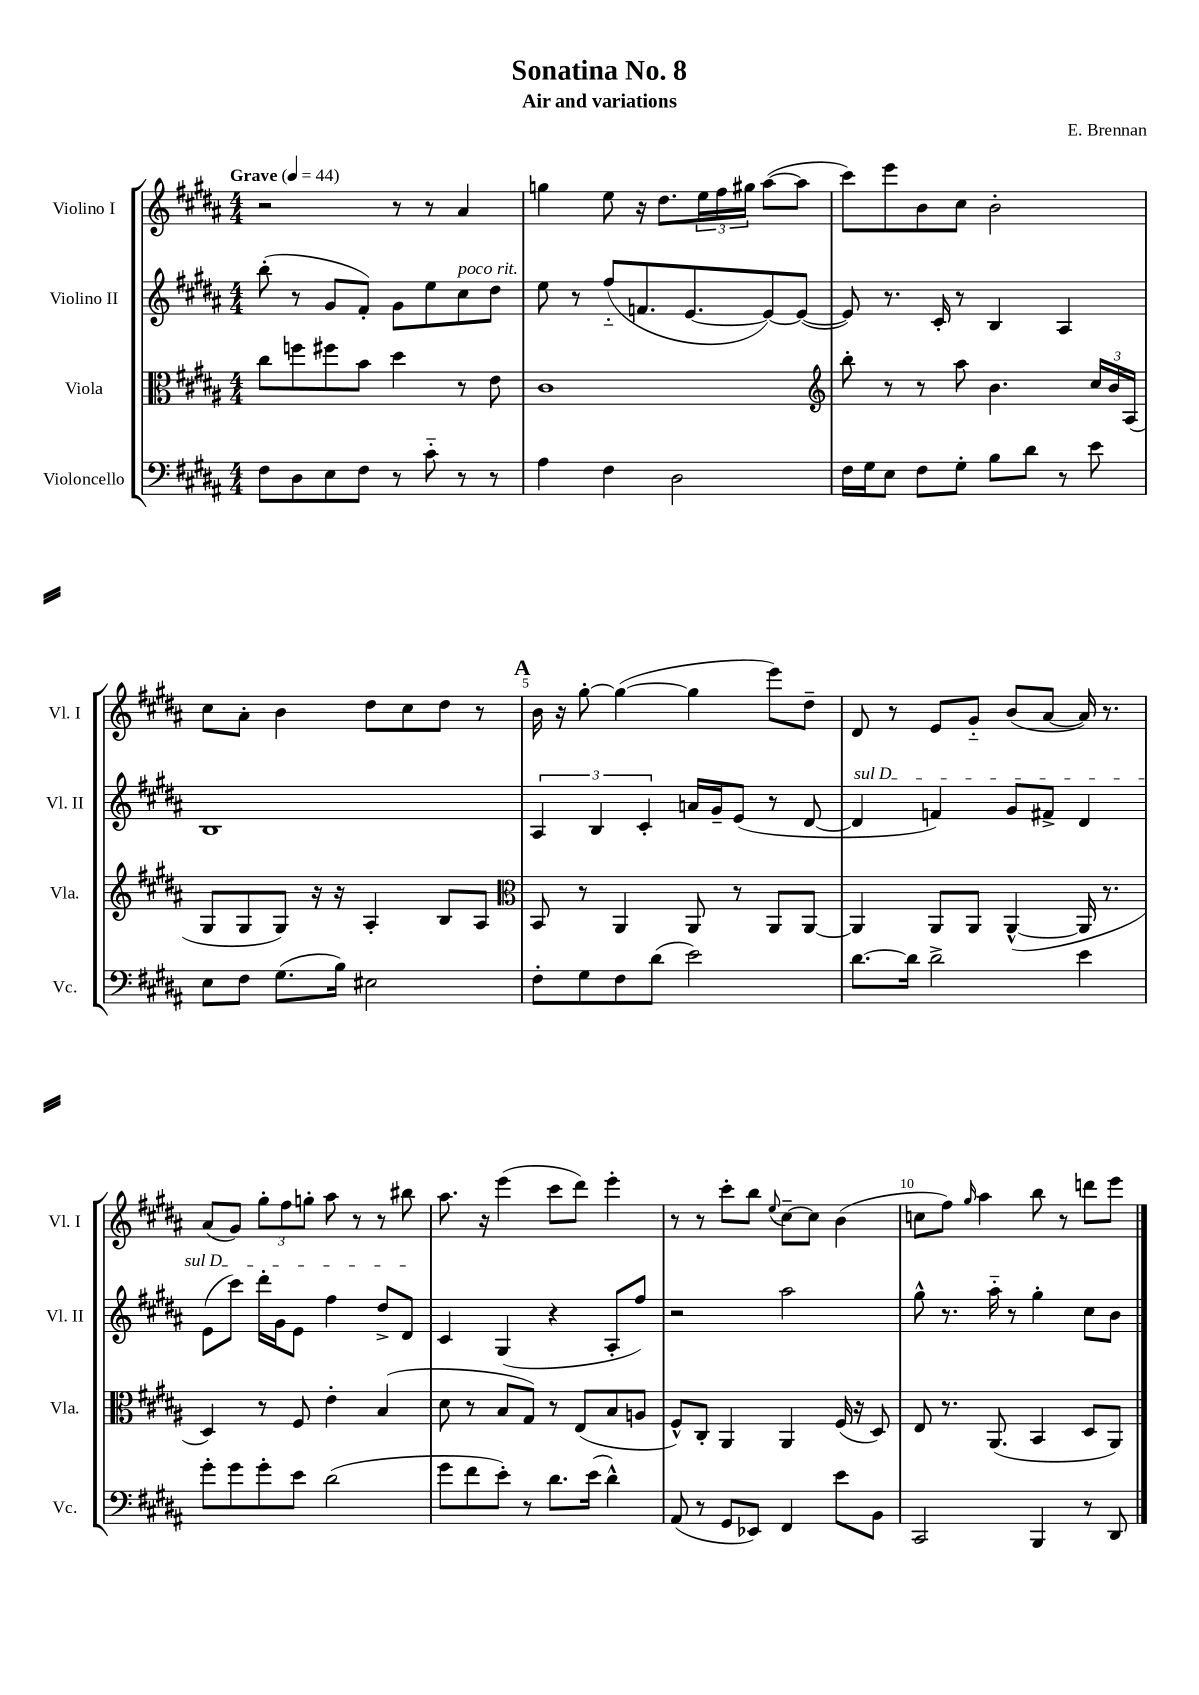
\header { title = "Sonatina No. 8" composer = "E. Brennan" subtitle = "Air and variations" }
<<
\new StaffGroup <<
\new Staff = "s0" \with { instrumentName = "Violino I" shortInstrumentName = "Vl. I" } {
    \clef treble \key b \major \numericTimeSignature \time 4/4 \tempo "Grave" 4 = 44
    r2 r8 r8 ais'4 |
    g''4 e''8 r16 dis''8. \tuplet 3/2 { e''16 fis''16 gis''16 } ais''8~( ais''8 |
    cis'''8) e'''8 b'8 cis''8 b'2-. |
    cis''8 ais'8-. b'4 dis''8 cis''8 dis''8 r8 |
    \mark \markup { \bold "A" } b'16 r16 gis''8~-. gis''4~( gis''4 e'''8) dis''8-- |
    dis'8 r8 e'8 gis'8-_ b'8( ais'8~ ais'16) r8. |
    ais'8( gis'8) \tuplet 3/2 { gis''8-. fis''8 g''8-. } ais''8 r8 r8 bis''8 |
    ais''8. r16 e'''4( cis'''8 dis'''8) e'''4-. |
    r8 r8 cis'''8-. b''8 \appoggiatura { e''8 } cis''8~-- cis''8 b'4( |
    c''8 fis''8) \grace { gis''16 } ais''4 b''8 r8 d'''8 e'''8 \bar "|." |
}
\new Staff = "s1" \with { instrumentName = "Violino II" shortInstrumentName = "Vl. II" } {
    \clef treble \key b \major \numericTimeSignature \time 4/4
    b''8-.( r8 gis'8 fis'8-.) gis'8 e''8 cis''8^\markup { \italic "poco rit." } dis''8 |
    e''8 r8 fis''8-_( f'8. e'8.~ e'8~) e'8~( |
    e'8) r8. cis'16-. r8 b4 ais4 |
    b1 |
    \mark \markup { \bold "A" } \tuplet 3/2 { ais4 b4 cis'4-. } a'16 gis'16-- e'8( r8 dis'8~ |
    \once \override TextSpanner.bound-details.left.text = \markup { \italic "sul D" } dis'4\startTextSpan f'4) gis'8 fis'8-> dis'4 |
    e'8( cis'''8) dis'''16-. gis'16 e'8 fis''4 dis''8-> dis'8\stopTextSpan |
    cis'4 gis4( r4 ais8-. fis''8) |
    r2 ais''2 |
    gis''8-^ r8. ais''16-_ r8 gis''4-. cis''8 b'8 \bar "|." |
}
\new Staff = "s2" \with { instrumentName = "Viola" shortInstrumentName = "Vla." } {
    \clef alto \key b \major \numericTimeSignature \time 4/4
    cis''8 f''8 fis''8 b'8 dis''4 r8 e'8 |
    cis'1 |
    \clef treble b''8-. r8 r8 ais''8 b'4. \tuplet 3/2 { cis''16 b'16 ais16( } |
    gis8 gis8 gis8) r16 r16 ais4-. b8 ais8 |
    \mark \markup { \bold "A" } \clef alto b,8 r8 ais,4 ais,8 r8 ais,8 ais,8~ |
    ais,4 ais,8 ais,8 ais,4~-^( ais,16 r8. |
    dis4) r8 fis8 e'4-. b4( |
    dis'8 r8 b8 gis8) r8 e8( b8 a8 |
    fis8-^) cis8-. ais,4 ais,4 fis16( r16 dis8) |
    e8 r8. ais,8.( b,4 dis8 ais,8) \bar "|." |
}
\new Staff = "s3" \with { instrumentName = "Violoncello" shortInstrumentName = "Vc." } {
    \clef bass \key b \major \numericTimeSignature \time 4/4
    fis8 dis8 e8 fis8 r8 cis'8-_ r8 r8 |
    ais4 fis4 dis2 |
    fis16 gis16 e8 fis8 gis8-. b8 dis'8 r8 e'8 |
    e8 fis8 gis8.( b16) eis2 |
    \mark \markup { \bold "A" } fis8-. gis8 fis8 dis'8( e'2) |
    dis'8.~ dis'16 dis'2-> e'4 |
    gis'8-. gis'8 gis'8-. e'8 dis'2( |
    gis'8 fis'8 e'8-.) r8 dis'8. e'16( dis'4-^) |
    ais,8( r8 gis,8 ees,8) fis,4 e'8 b,8 |
    cis,2 b,,4 r8 dis,8 \bar "|." |
}
>>
>>
\layout { \context { \Score \override BarNumber.break-visibility = ##(#f #t #t) barNumberVisibility = #(every-nth-bar-number-visible 5) } }
